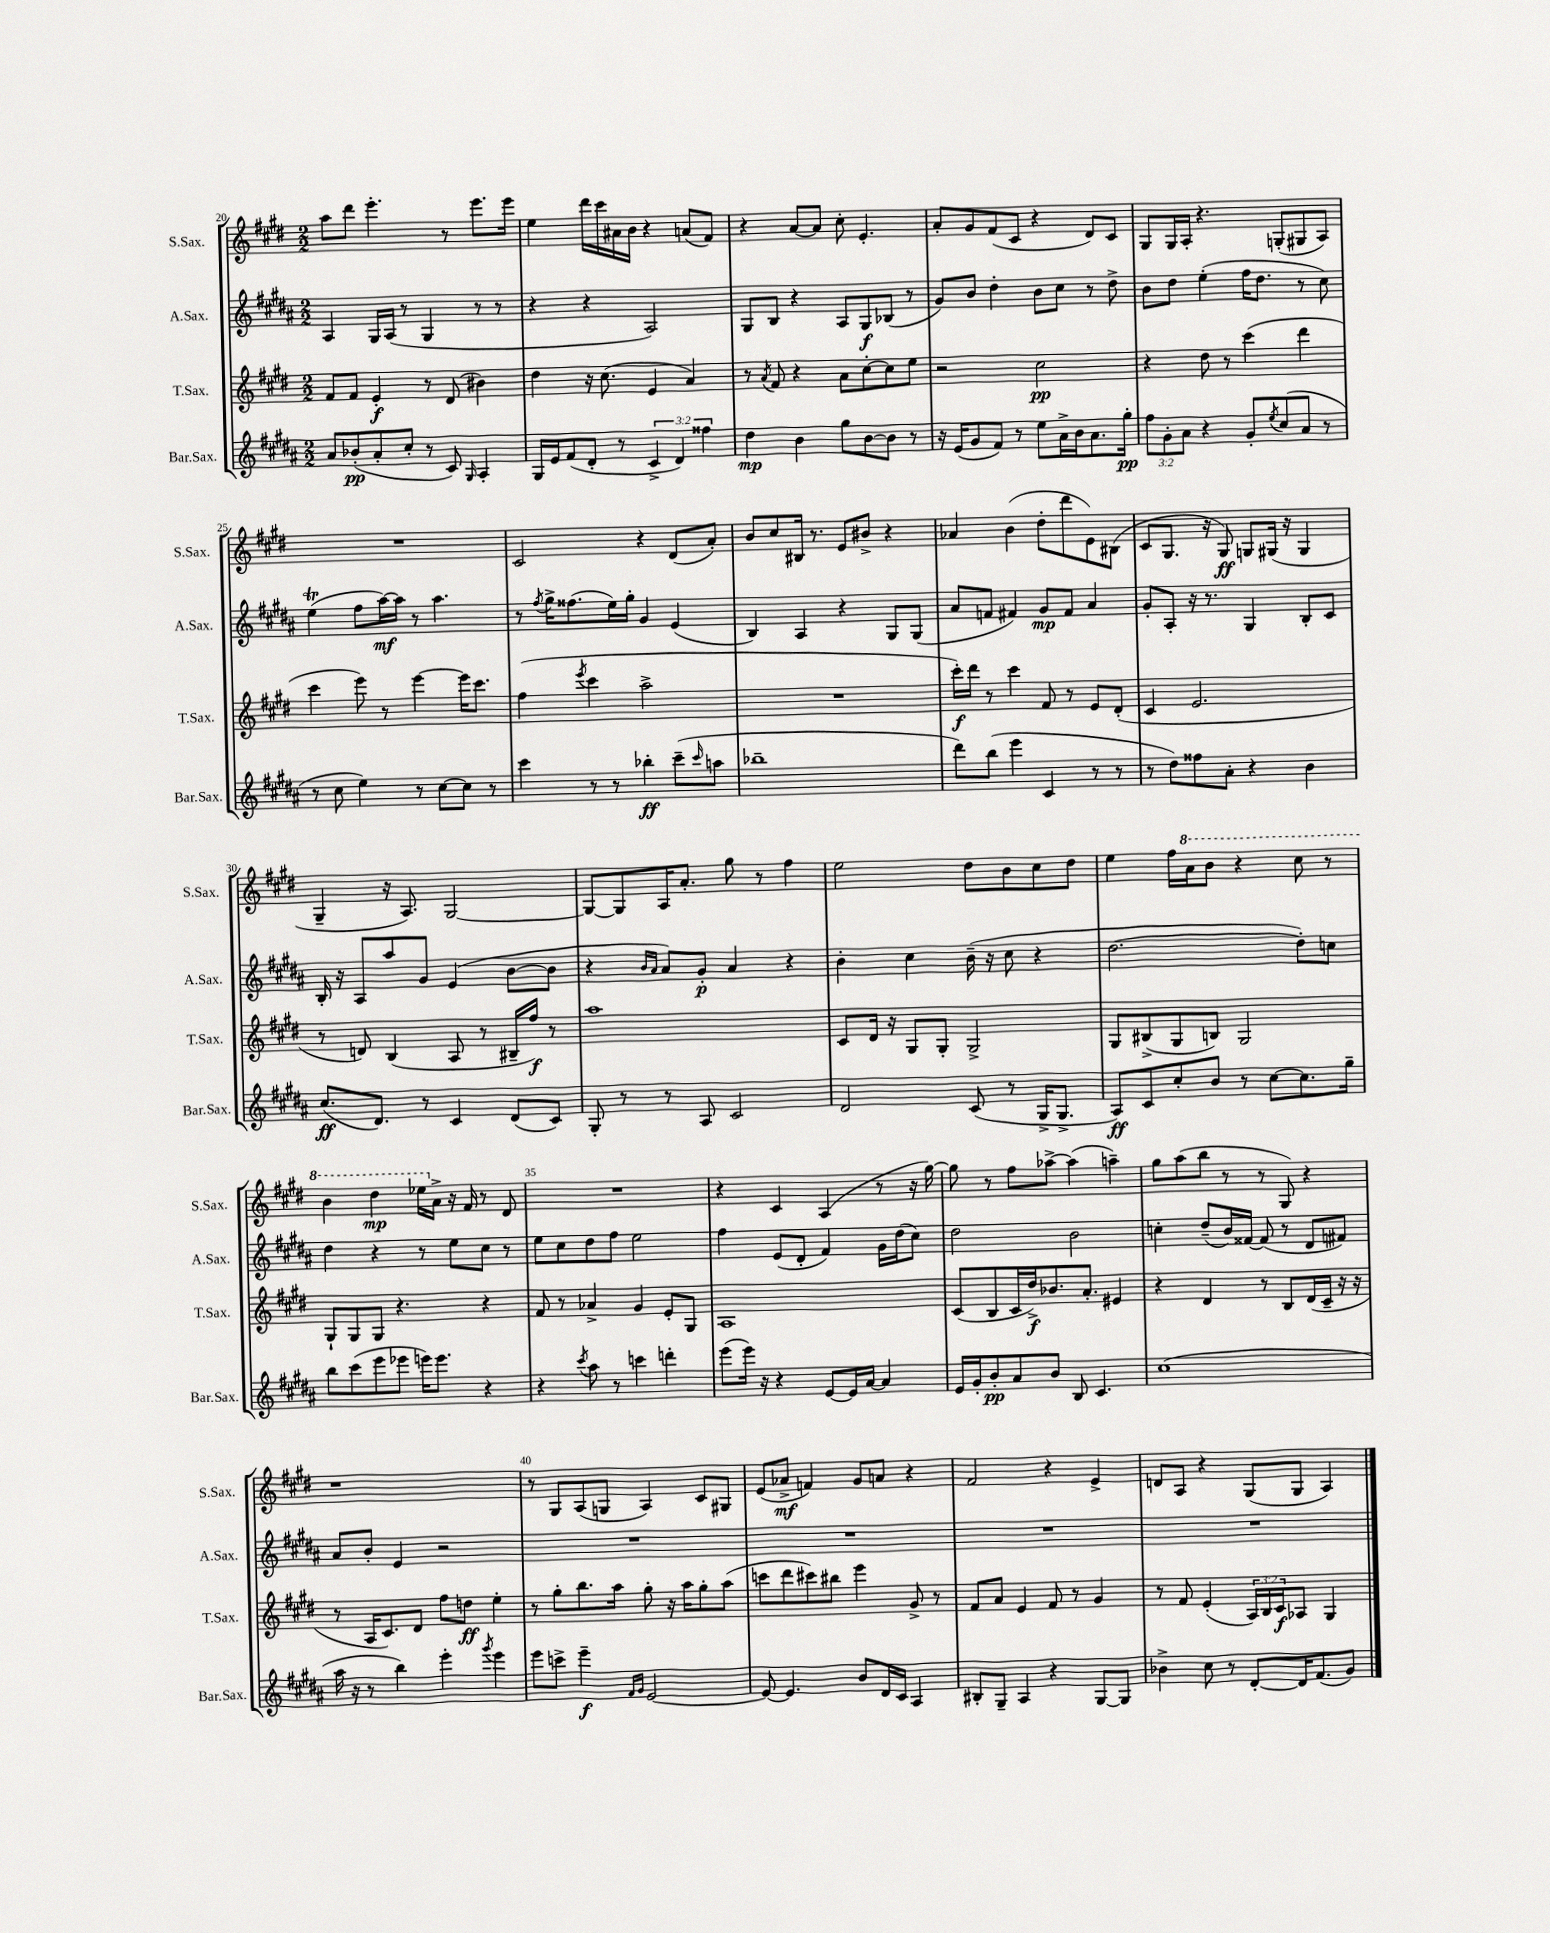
<<
\new StaffGroup <<
\new Staff = "s0" \with { instrumentName = "S.Sax." shortInstrumentName = "S.Sax." } {
    \clef treble \key e \major \numericTimeSignature \time 2/2
    a''8 dis'''8 e'''4.-. r8 e'''8. e'''16 |
    e''4 dis'''16 cis'''16 ais'16 b'16 r4 a'8( fis'8) |
    r4 a'8~ a'8 cis''8-. e'4.-. |
    a'8-. gis'8 fis'8( cis'8 r4 dis'8) cis'8 |
    gis8 gis16 a16-. r4. g8-.( gis8 a8) |
    R1 |
    cis'2 r4 dis'8( a'8-.) |
    b'8 cis''8 bis16 r8. e'8 bis'8-> r4 |
    aes'4 b'4( dis''8-. dis'''8 e'8) bis8( |
    cis'8 gis8. r16 gis8\ff) g8 gis16( r16 gis4 |
    gis4-- r16 a8.) gis2~ |
    gis8~ gis8 a16 a'8.-. gis''8 r8 fis''4 |
    e''2 dis''8 b'8 cis''8 dis''8 |
    e''4 fis''16 \ottava #1 a''16 b''8 r4 cis'''8 r8 |
    b''4 dis'''4\mp ees'''16 \ottava #0 a'16-> r16 fis'16 r8 dis'8 |
    R1 |
    r4 cis'4 a4( r8 r16 gis''16~) |
    gis''8 r8 fis''8 aes''8~-> aes''4( a''4--) |
    gis''8 a''8( b''8 r8 r8 gis8) r4 |
    r1 |
    r8 gis8 a8( g8 a4) cis'8 gis8 |
    e'8( aes'8->\mf f'4) gis'8 a'8 r4 |
    fis'2 r4 e'4-> |
    d'8 a8 r4 gis8( gis8 a4) \bar "|." |
}
\new Staff = "s1" \with { instrumentName = "A.Sax." shortInstrumentName = "A.Sax." } {
    \clef treble \key b \major \numericTimeSignature \time 2/2
    ais4 gis16 ais16( r8 gis4 r8 r8 |
    r4 r4 ais2) |
    gis8 b8 r4 ais8 gis8\f bes8( r8 |
    gis'8) b'8 dis''4-. b'8 cis''8 r8 dis''8-> |
    b'8 dis''8 e''4-.( fis''16 dis''8. r8 cis''8) |
    e''4\trill( fis''8 ais''16~\mf) ais''16 r8 ais''4. |
    r8 \acciaccatura { fis''8 } gis''16-> fisis''8.( e''16) gis''16-. gis'4 e'4( |
    b4) ais4 r4 gis8 gis8( |
    ais'8 f'8 fis'4) gis'8\mp fis'8 ais'4 |
    gis'8-. ais8-. r16 r8. gis4 b8-. cis'8 |
    b16-. r16 ais8 ais''8 gis'8 e'4( b'8~ b'8 |
    r4 \grace { b'16 ais'16 } ais'8) gis'8-.\p ais'4 r4 |
    b'4-. cis''4 b'16--( r16 cis''8 r4 |
    dis''2.~ dis''8-.) c''8 |
    dis''4 r4 r8 e''8 cis''8 r8 |
    e''8 cis''8 dis''8 fis''8 e''2 |
    fis''4 e'8( dis'8-. fis'4) gis'16 dis''16( cis''8) |
    dis''2 b'2 |
    c''4-. dis''8--( b'16) fisis'16~ fisis'8( r8 dis'8 fis'8) |
    ais'8 b'8-. e'4 r2 |
    R1 |
    R1 |
    R1 |
    R1 \bar "|." |
}
\new Staff = "s2" \with { instrumentName = "T.Sax." shortInstrumentName = "T.Sax." } {
    \clef treble \key e \major \numericTimeSignature \time 2/2 \override Staff.TupletNumber.text = #tuplet-number::calc-fraction-text
    fis'8 fis'8 e'4-.\f r8 dis'8( bis'4) |
    dis''4 r16 cis''8.( e'4 a'4) |
    r8 \acciaccatura { a'8 } fis'8 r4 a'8 cis''8~-. cis''8 e''8 |
    r2 cis''2\pp |
    r4 dis''8 r8 cis'''4( dis'''4 |
    cis'''4 e'''8) r8 e'''4~ e'''16 cis'''8. |
    fis''4( \acciaccatura { e'''8 } cis'''4 a''2-> |
    R1 |
    cis'''16-.\f) dis'''16 r8 cis'''4 fis'8 r8 e'8 dis'8-.( |
    cis'4 e'2. |
    r8 d'8) b4( a8 r8 bis16-- fis''16\f) r8 |
    a''1 |
    cis'8 dis'16 r16 gis8 gis8-. gis2-> |
    gis8 bis8->( gis8 b8) gis2 |
    gis8-! gis8 gis8 r4. r4 |
    fis'8 r8 aes'4-> gis'4 e'8-. gis8 |
    a1 |
    cis'8( b8 cis'16 dis''16->\f) bes'8. a'8.-. eis'4 |
    r4 dis'4 r8 b8 dis'16( cis'16-- r16 r16 |
    r8 a16 cis'8.) dis'8 fis''8 d''8\ff e''4-. |
    r8 gis''8-. b''8. a''16 gis''8-. r16 a''16 gis''8-. a''8( |
    c'''8 dis'''8 cis'''8) bis''8 e'''4 gis'8-> r8 |
    fis'8 a'8 e'4 fis'8 r8 gis'4 |
    r8 fis'8 e'4-.( \tuplet 3/2 { a16) b16 cis'16\f } aes8 gis4 \bar "|." |
}
\new Staff = "s3" \with { instrumentName = "Bar.Sax." shortInstrumentName = "Bar.Sax." } {
    \clef treble \key b \major \numericTimeSignature \time 2/2 \override Staff.TupletNumber.text = #tuplet-number::calc-fraction-text
    ais'8 bes'8-.\pp( ais'8-. cis''8-. r8 cis'8) \grace { gis16 } ais4-. |
    gis16 e'16 fis'8( dis'8-. r8 \tuplet 3/2 { cis'4-> dis'4) fisis''4 } |
    dis''4\mp b'4 gis''8 b'8~ b'8 r8 |
    r16 e'16( gis'8 fis'8) r8 e''8 ais'16-> b'16 ais'8. gis''16-.\pp |
    \tuplet 3/2 { fis''8 gis'8-. ais'8 } r4 gis'8-. \acciaccatura { e''8 } cis''8( ais'8 r8 |
    r8 cis''8 e''4) r8 cis''8~ cis''8 r8 |
    cis'''4 r8 r8 bes''4-.\ff cis'''8--( \grace { cis'''16 } a''8 |
    bes''1-- |
    dis'''8) b''8( e'''4 cis'4 r8 r8 |
    r8 dis''8) fisis''8 ais'8-. r4 b'4 |
    cis''8.\ff( dis'8.) r8 cis'4 dis'8( cis'8) |
    gis8-. r8 r8 ais8 cis'2 |
    dis'2 cis'8( r8 gis16-> gis8.-> |
    ais8\ff) cis'8 cis''8-. b'8 r8 cis''8~ cis''8. gis''16-- |
    b''8 cis'''8( e'''8 ees'''8 e'''16) e'''8. r4 |
    r4 \acciaccatura { cis'''8 } ais''8 r8 c'''4 d'''4-. |
    e'''8( e'''16) r16 r4 e'8~ e'16 ais'16~ ais'4 |
    e'16 gis'16-. b'8-.\pp ais'8 b'8 b8 cis'4. |
    cis''1( |
    ais''16 r16 r8 b''4) e'''4-. \acciaccatura { gis'''8 } e'''4 |
    e'''8 c'''8-> e'''4--\f \grace { fis'16 gis'16 } e'2~ |
    e'8~ e'4. b'8 dis'16 cis'16 ais4 |
    bis8-. gis8-- ais4 r4 gis8~ gis8 |
    bes'4-> cis''8 r8 dis'8~-. dis'16 fis'8.( gis'8) \bar "|." |
}
>>
>>
\layout { \context { \Score currentBarNumber = #20 \override BarNumber.break-visibility = ##(#f #t #t) barNumberVisibility = #(every-nth-bar-number-visible 5) } }
